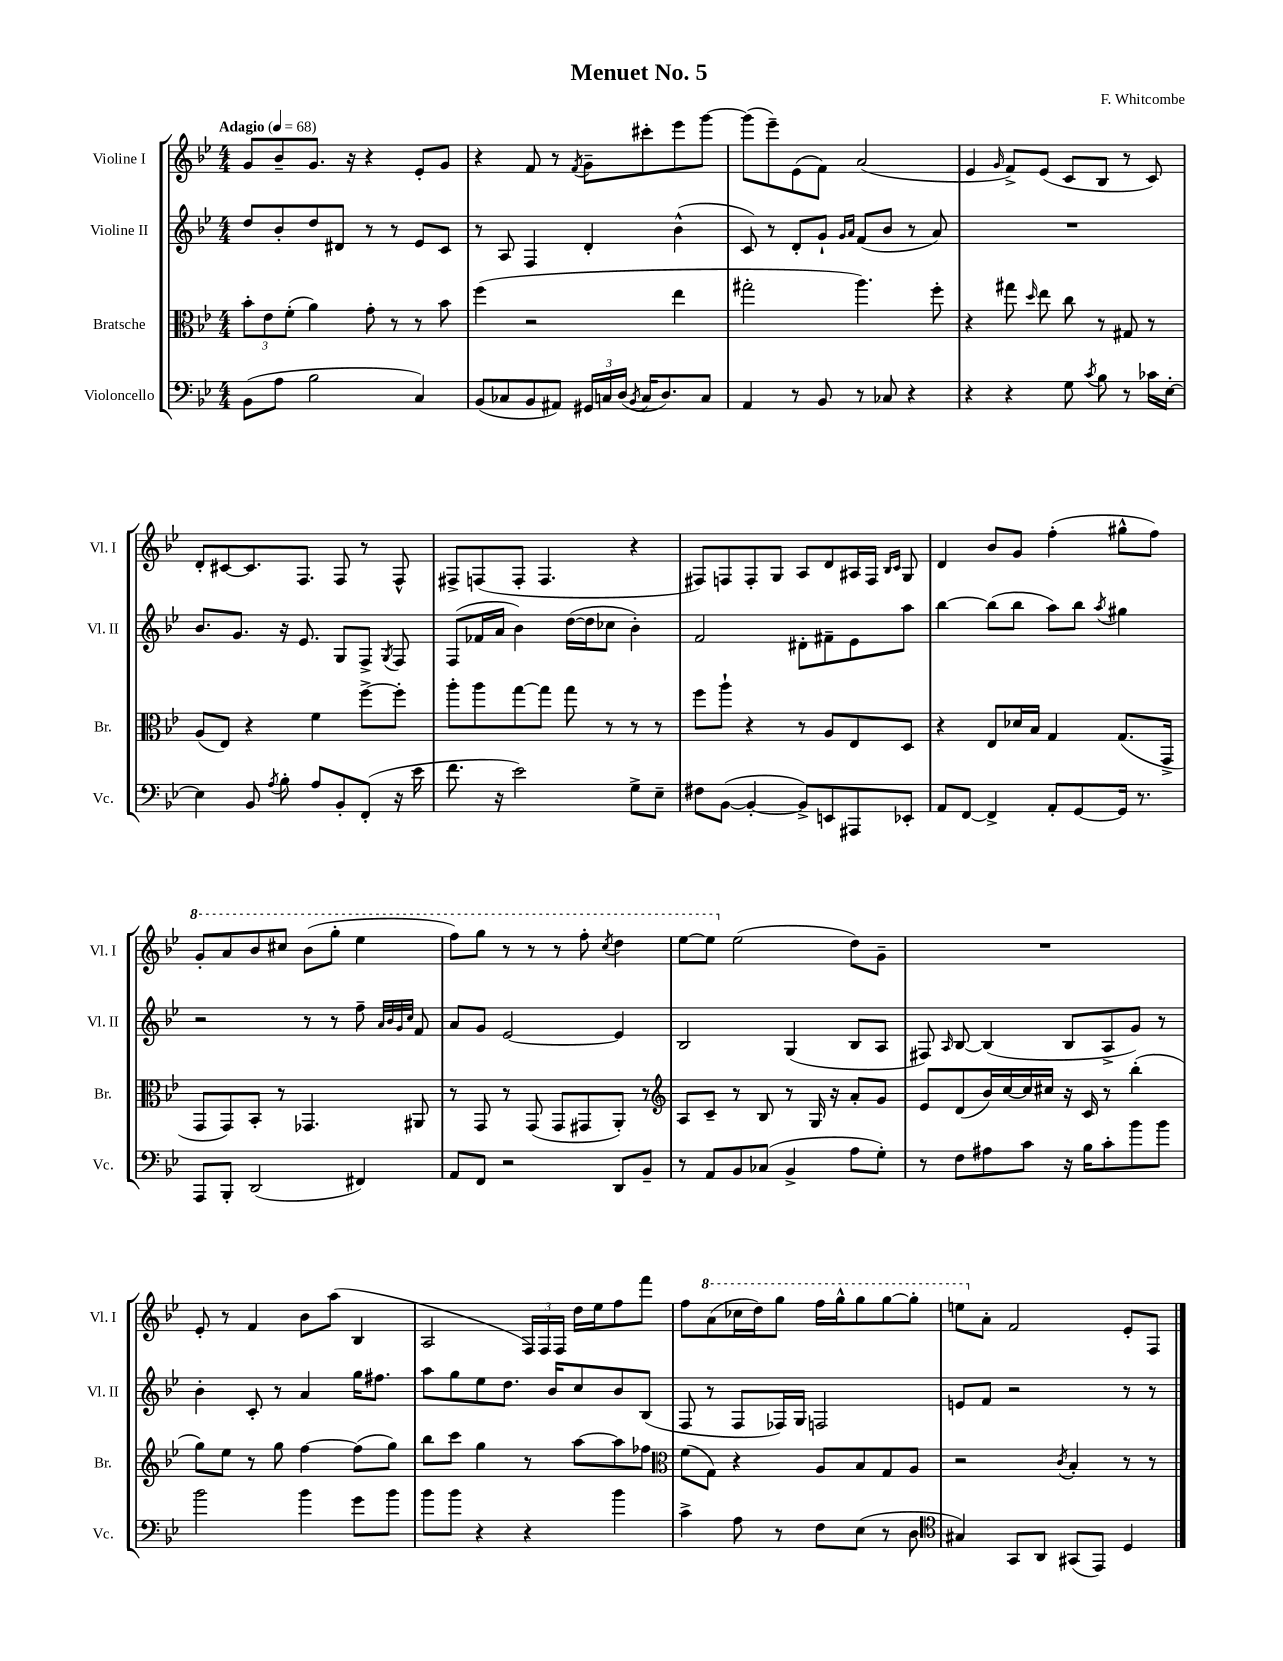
\header { title = "Menuet No. 5" composer = "F. Whitcombe" }
<<
\new StaffGroup <<
\new Staff = "s0" \with { instrumentName = "Violine I" shortInstrumentName = "Vl. I" } {
    \clef treble \key bes \major \numericTimeSignature \time 4/4 \tempo "Adagio" 4 = 68
    \autoBeamOff g'8[ bes'8-- g'8.] r16 r4 ees'8[-. g'8] |
    r4 f'8 r8 \acciaccatura { f'8 } g'8[-- cis'''8-. ees'''8 g'''8]~ |
    g'''8[( ees'''8--) ees'8( f'8]) a'2( |
    ees'4 \grace { g'16 } f'8[->) ees'8]( c'8[ bes8] r8 c'8) |
    d'8[-. cis'8~ cis'8. f8.] f8 r8 f8-^ |
    fis8[-> f8( f8]-. f4. r4 |
    fis8[) f8 f8-. g8] a8[ d'8 ais16 f16] \grace { bes16[ c'16] } g8 |
    d'4 bes'8[ g'8] f''4-.( gis''8[-^ f''8]) |
    \ottava #1 g''8[-. a''8 bes''8 cis'''8] bes''8[( g'''8]-. ees'''4 |
    f'''8[) g'''8] r8 r8 r8 f'''8-. \acciaccatura { c'''8 } d'''4 |
    ees'''8[~ ees'''8] \ottava #0 ees''2( d''8[) g'8]-- |
    R1 |
    ees'8-. r8 f'4 bes'8[ a''8]( bes4 |
    a2 \tuplet 3/2 { f16[) f16 f16] } d''16[ ees''16 f''8 f'''8] |
    f''8[ \ottava #1 a''8( ces'''16 d'''16) g'''8] f'''16[ g'''16-^ g'''8 g'''8~ g'''8]-. |
    e'''8[ \ottava #0 a'8]-. f'2 ees'8[-. f8] \bar "|." |
}
\new Staff = "s1" \with { instrumentName = "Violine II" shortInstrumentName = "Vl. II" } {
    \clef treble \key bes \major \numericTimeSignature \time 4/4
    \autoBeamOff d''8[ bes'8-. d''8 dis'8] r8 r8 ees'8[ c'8] |
    r8 a8 f4 d'4-. bes'4-^( |
    c'8) r8 d'8[-. g'8]-! \grace { g'16[ a'16] } f'8[( bes'8] r8 a'8) |
    R1 |
    bes'8.[ g'8.] r16 ees'8. g8[ f8]-> \acciaccatura { g8 } f8 |
    f8[( fes'16 a'16] bes'4) d''16[~( d''16 ces''8] bes'4-.) |
    f'2 dis'8[-. fis'8-- ees'8 a''8] |
    bes''4~ bes''8[( bes''8] a''8[) bes''8] \acciaccatura { a''8 } gis''4 |
    r2 r8 r8 f''8-- \grace { a'32[ bes'32 g'32 c''32] } f'8 |
    a'8[ g'8] ees'2~ ees'4 |
    bes2 g4( bes8[ a8] |
    fis8) \grace { a16 } bes8~ bes4( bes8[ a8-> g'8]) r8 |
    bes'4-. c'8-. r8 a'4 g''16[ fis''8.] |
    a''8[ g''8 ees''8 d''8.] bes'16[ c''8 bes'8 bes8]( |
    f8 r8 f8[ fes16) g16] f2 |
    e'8[ f'8] r2 r8 r8 \bar "|." |
}
\new Staff = "s2" \with { instrumentName = "Bratsche" shortInstrumentName = "Br." } {
    \clef alto \key bes \major \numericTimeSignature \time 4/4
    \autoBeamOff \tuplet 3/2 { bes'8[-. ees'8 f'8]-.( } a'4) g'8-. r8 r8 bes'8 |
    f''4( r2 ees''4 |
    gis''2-. a''4.) f''8-. |
    r4 gis''8 \grace { d''16 } ees''8 c''8 r8 gis8 r8 |
    a8[( ees8]) r4 f'4 f''8[~-> f''8]-. |
    a''8[-. a''8 g''8~ g''8] g''8 r8 r8 r8 |
    f''8[ a''8]-! r4 r8 a8[ ees8 d8] |
    r4 ees8[ des'16 bes16] g4 g8.[( g,16]-> |
    g,8[ g,8) bes,8]-. r8 ges,4. ais,8 |
    r8 g,8 r8 g,8( g,8[ gis,8 a,8]-.) r8 |
    \clef treble a8[ c'8]-- r8 bes8 r8 g16 r16 a'8[-. g'8] |
    ees'8[ d'8( bes'16) c''16~ c''16 cis''16] r16 c'16 r8 bes''4-.( |
    g''8[) ees''8] r8 g''8 f''4~ f''8[( g''8]) |
    bes''8[ c'''8] g''4 r8 a''8[~ a''8 fes''8] |
    \clef alto f'8[( g8]) r4 a8[ bes8 g8 a8] |
    r2 \acciaccatura { c'8 } bes4-. r8 r8 \bar "|." |
}
\new Staff = "s3" \with { instrumentName = "Violoncello" shortInstrumentName = "Vc." } {
    \clef bass \key bes \major \numericTimeSignature \time 4/4
    \autoBeamOff bes,8[( a8] bes2 c4) |
    bes,8[( ces8 bes,8 ais,8]) \tuplet 3/2 { gis,16[ c16 d16]( } \acciaccatura { bes,8 } c16[ d8.) c8] |
    a,4 r8 bes,8 r8 ces8 r4 |
    r4 r4 g8 \acciaccatura { c'8 } bes8 r8 ces'16[ ees16]~-. |
    ees4 bes,8 \acciaccatura { a8 } bes8-. a8[ bes,8-. f,8]-.( r16 ees'16 |
    f'8. r16 ees'2) g8[-> ees8]-- |
    fis8[ bes,8]~( bes,4~-. bes,8[->) e,8 ais,,8 ees,8]-. |
    a,8[ f,8]~ f,4-> a,8[-. g,8~ g,16] r8. |
    a,,8[ bes,,8]-. d,2( fis,4) |
    a,8[ f,8] r2 d,8[ bes,8]-- |
    r8 a,8[ bes,8 ces8]( bes,4-> a8[ g8]-.) |
    r8 f8[ ais8 c'8] r16 bes16[ c'8-. bes'8 bes'8] |
    bes'2 bes'4 g'8[ bes'8] |
    bes'8[ bes'8] r4 r4 bes'4 |
    c'4-> a8 r8 f8[ ees8]( r8 d8 |
    \clef tenor gis4) g,8[ a,8] gis,8[( ees,8]) d4 \bar "|." |
}
>>
>>
\layout { \context { \Score \remove "Bar_number_engraver" } }
